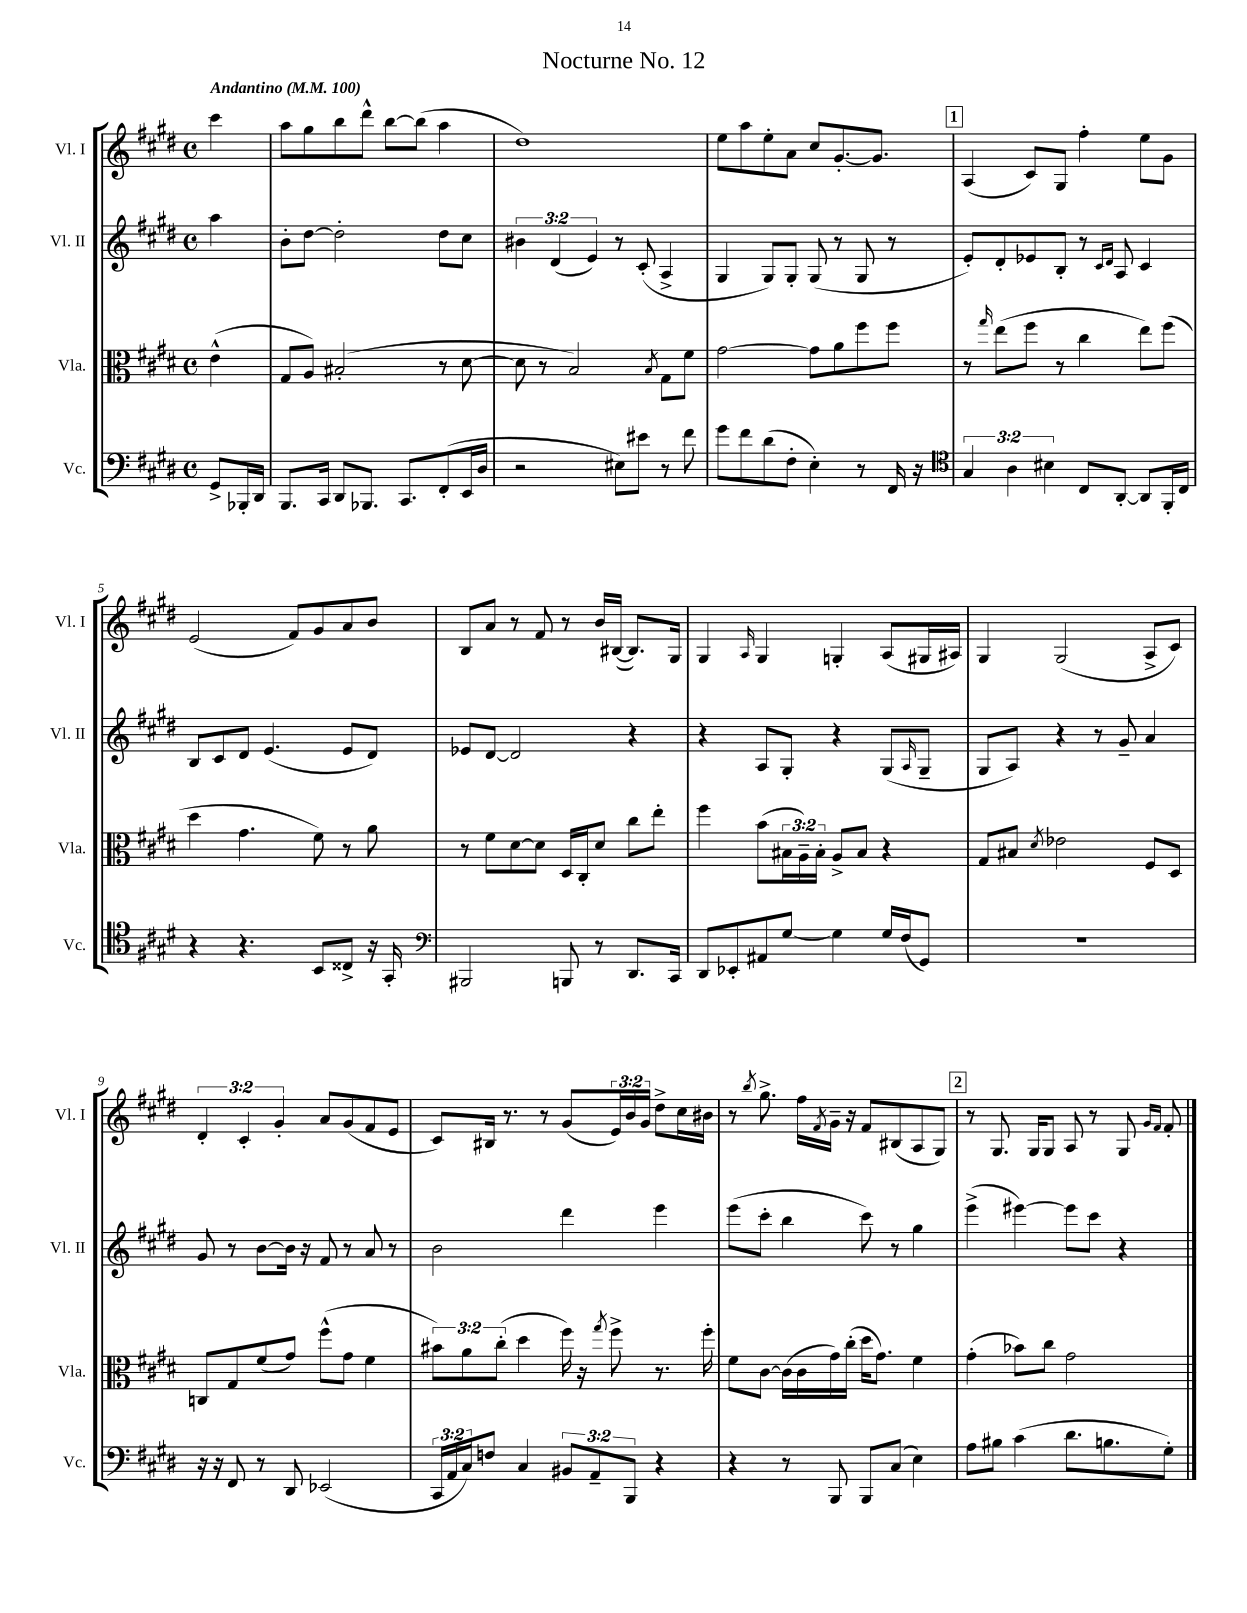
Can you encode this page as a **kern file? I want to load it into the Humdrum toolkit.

**kern	**kern	**kern	**kern
*staff4	*staff3	*staff2	*staff1
*clefF4	*clefC3	*clefG2	*clefG2
*k[f#c#g#d#]	*k[f#c#g#d#]	*k[f#c#g#d#]	*k[f#c#g#d#]
*M4/4	*M4/4	*M4/4	*M4/4
*met(c)	*met(c)	*met(c)	*met(c)
*MM100	*MM100	*MM100	*MM100
8GG#^/L	(4e^^\	4aa\	4ccc#\
16BBB-'/L	.	.	.
16DD#/JJ	.	.	.
=	=	=	=
8.BBB/L	8G#/L	8b'\L	8aa\L
.	8A/J)	[8dd#\J	8gg#\
16CC#/Jk	.	.	.
8DD#/L	(2B#'/	2dd#'\]	8bb\
8.BBB-/J	.	.	8ddd#^^\J
.	.	.	[8bb\L
8.CC#/L	.	.	.
.	.	.	(8bb\]J
(8FF#'/	8r	8dd#\L	4aa\
16EE/L	[8d#\	8cc#\J	.
16D#/JJ	.	.	.
=	=	=	=
2r	8d#\]	6b#\	1dd#)
.	8r	.	.
.	.	(6d#/	.
.	2B/)	.	.
.	.	6e/)	.
8E#\L)	.	8r	.
8e#\J	.	(8c#'/	.
.	8qB/	.	.
8r	8G#\L	4A^/	.
8f#\	8f#\J	.	.
=	=	=	=
8g#\L	[2g#\	4G#/	8ee\L
8f#\	.	.	8aa\
(8d#\	.	8G#/L)	8ee'\
8F#'\J	.	8G#'/J	8a\J
4E'\)	8g#\]L	(8G#/	8cc#/L
.	8a\	8r	[8.g#'/
8r	8ff#\	8G#/	.
.	.	.	8.g#/]J
16FF#/	8ff#\J	8r	.
16r	.	.	.
=	=	=	=
*clefC4	*	*	*
6G#/	8r	8e'/L)	(4A/
.	16qqgg#/	.	.
.	(8ee\L	8d#'/	.
6A\	.	.	.
.	8ff#\J	8e-/	8c#/L)
6B#\	.	.	.
.	8r	8B'/J	8G#/J
8C#/L	4cc#\	8r	4ff#'\
.	.	16qqc#/LL	.
.	.	16qqd#/JJ	.
[8AA'/J	.	8A/	.
8AA/]L	8ee\L)	4c#/	8ee\L
16FF#'/L	(8ff#\J	.	8g#\J
16C#/JJ	.	.	.
=	=	=	=
4r	4dd#\	8B/L	(2e/
.	.	8c#/	.
4.r	4.g#\	8d#/J	.
.	.	(4.e/	.
.	.	.	8f#/L)
8BB/L	8f#\)	.	8g#/
8C##^/J	8r	8e/L	8a/
16r	8a\	8d#/J)	8b/J
16GG#'/	.	.	.
=	=	=	=
*clefF4	*	*	*
2BBB#/	8r	8e-/L	8B/L
.	8f#\L	[8d#/J	8a/J
.	[8d#\	2d#/]	8r
.	8d#\]J	.	8f#/
8BBB/	16D#/LL	.	8r
.	16C#'/J	.	.
8r	8d#/J	.	16b/LL
.	.	.	([16B#/JJ
8.DD#/L	8cc#\L	4r	8.B#/]L)
.	8ee'\J	.	.
16CC#/Jk	.	.	16G#/Jk
=	=	=	=
8DD#/L	4ff#\	4r	4G#/
8EE-'/	.	.	.
.	.	.	16qqA/
8AA#/	(8b\L	8A/L	4G#/
[8G#/J	24B#\L	8G#'/J	.
.	24A~\)	.	.
.	24B#'\JJ	.	.
4G#\]	8A^/L	4r	4G'/
.	8B#/J	.	.
16G#/LL	4r	(8G#/L	(8A/L
(16F#/J	.	.	.
.	.	16qqA/	.
8GG#/J)	.	8G#~/J	16G#/L
.	.	.	16A#/JJ)
=	=	=	=
1r	8G#/L	8G#/L	4G#/
.	8B#/J	8A/J)	.
.	8qd#/	.	.
.	2e-\	4r	(2G#/
.	.	8r	.
.	.	8g#~/	.
.	8F#/L	4a/	8A^/L
.	8D#/J	.	8c#/J)
=	=	=	=
16r	8C/L	8g#/	6d#'/
16r	.	.	.
8FF#/	8G#/	8r	.
.	.	.	6c#'/
8r	(8f#/	[8b\L	.
.	.	.	6g#'/
8DD#/	8g#/J)	16b\]Jk	.
.	.	16r	.
(2EE-/	(8ff#^^\L	8f#/	8a/L
.	8g#\J	8r	(8g#/
.	4f#\	8a/	8f#/
.	.	8r	8e/J
=	=	=	=
24CC#/LL	12b#\L)	2b\	8c#/L)
24AA/	.	.	.
24C#/J)	12a\	.	.
8F/J	.	.	16B#/Jk
.	(12cc#'\J	.	.
.	.	.	8.r
4C#/	4dd#\	.	.
.	.	.	8r
12BB#/L	16ff#\)	4ddd#\	(8g#/L
.	16r	.	.
12AA~/	.	.	.
.	8qgg#/	.	.
.	8ff#^\	.	24e/L)
12BBB/J	.	.	24b/
.	.	.	24g#/JJ
4r	8.r	4eee\	8dd#^\L
.	.	.	16cc#\L
.	16ff#'\	.	16b#\JJ
=	=	=	=
4r	8f#\L	(8eee\L	8r
.	.	.	8qbb/
.	[8c#\J	8ccc#'\J	8.gg#^\
8r	(16c#\]LL	4bb\	.
.	16c#\	.	16ff#\LL
.	.	.	8qf#/
8BBB/	16g#\)	.	16g#~\JJ
.	(16cc#'\JJ	.	16r
8BBB/L	16dd#\LK	8ccc#\)	8f#/L
.	8.g#\J)	.	.
(8C#/J	.	8r	(8B#/
4E\)	4f#\	4gg#\	8A/
.	.	.	8G#/J)
=	=	=	=
8A\L	(4g#'\	(4eee^\	8r
8B#\J	.	.	8.G#/
(4c#\	8b-\L)	[4eee#\)	.
.	.	.	16G#/LK
.	8cc#\J	.	8G#/J
8.d#\L	2g#\	8eee#\]L	8A/
.	.	8ccc#\J	8r
8.B\	.	.	.
.	.	4r	8G#/
.	.	.	16qqg#/LL
.	.	.	16qqf#/JJ
8G#'\J)	.	.	8f#'/
==	==	==	==
*-	*-	*-	*-
